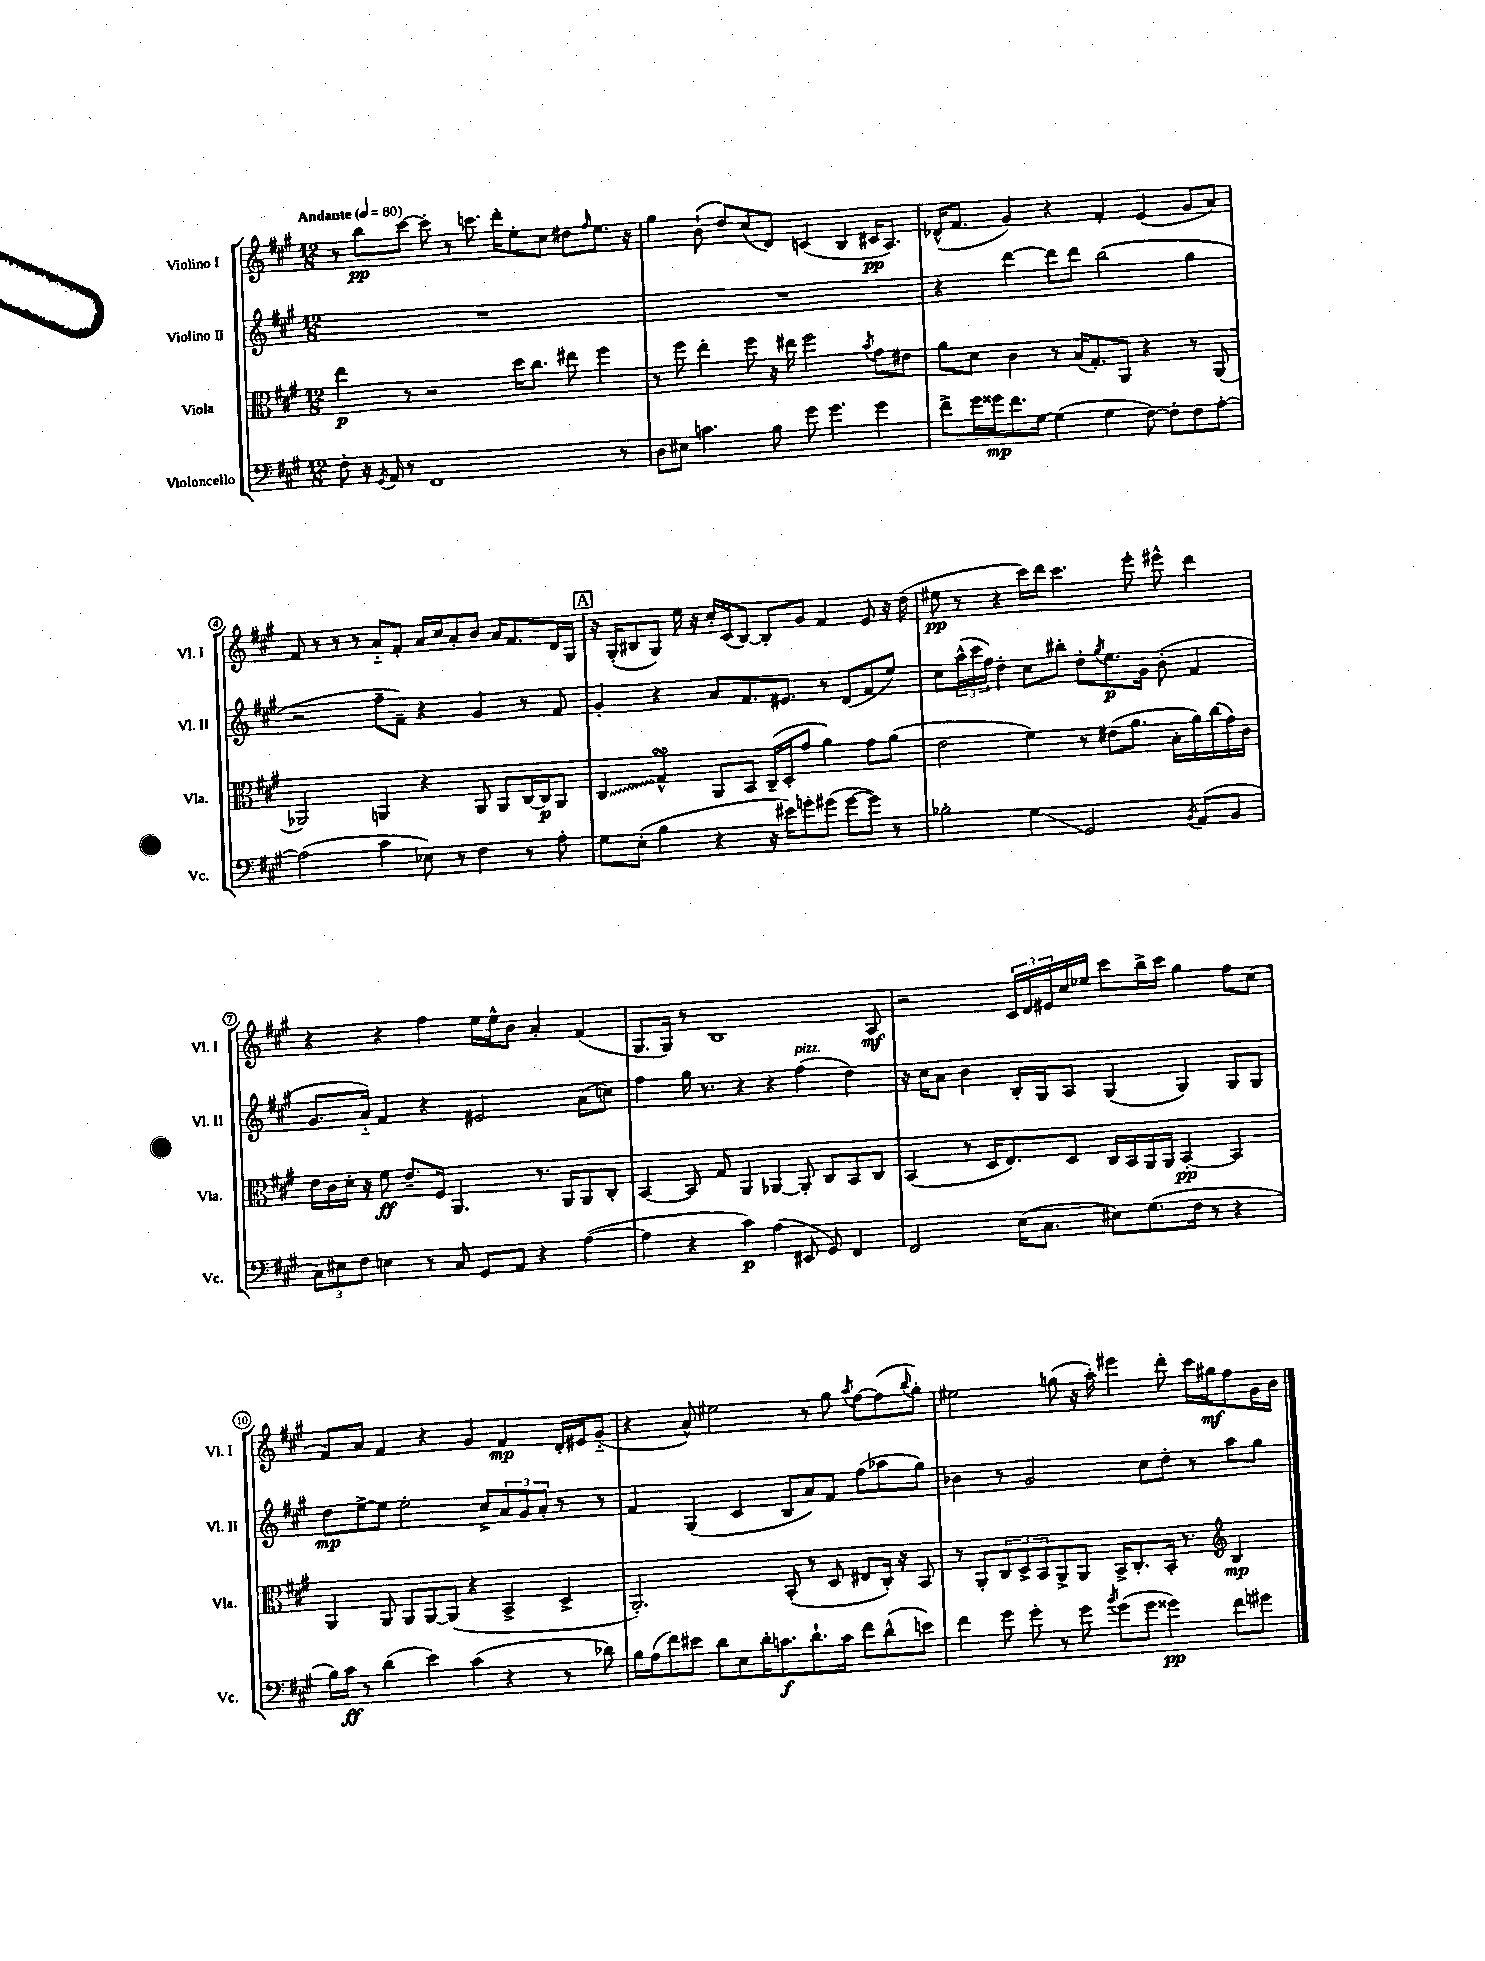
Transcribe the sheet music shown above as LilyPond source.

<<
\new StaffGroup <<
\new Staff = "s0" \with { instrumentName = "Violino I" shortInstrumentName = "Vl. I" } {
    \clef treble \key a \major \numericTimeSignature \time 12/8 \tempo "Andante" 4 = 80
    r8 b''8\pp cis'''8~ cis'''8-. r8 c'''8. d'''16-. e''8-. cis''8 dis''8 \grace { fis''16 } e''8. r16 |
    gis''4 b'8-!( d''8) cis''8( d'8) c'4( b4 cis'16\pp a8.) |
    des'16-^( fis'8. gis'4) r4 fis'4-. e'4( gis'8 a'8) |
    fis'8 r8 r8 r8 a'8-_ fis'8-. a'16 cis''16 a'8-. b'8 a'16 fis'8. d'16 gis16 |
    \mark \markup { \box "A" } r16 gis16-.( bis8 gis8) e''16 r16 cis''16-. cis'16( bis8~) bis8-. gis'8 fis'4 e'8 r16 d''16( |
    eis''8\pp r8 r4 cis'''16) d'''16 cis'''4. e'''8-. eis'''8-^ d'''4 |
    r4 r4 fis''4 e''16 e''16-^ b'8 a'4-. fis'4( |
    gis8. gis16) r8 b1 a8\mf |
    r2 \tuplet 3/2 { cis'16 d'16 eis'16 } cis''16 ees''16 cis'''8 b''16-> cis'''16 gis''4 fis''8 cis''8( |
    fis'8) a'8 fis'4 r4 gis'4 fis'4\mp d'16-. eis'16 gis'8-_( |
    r4 a'8-^) eis''2 r8 gis''8 \acciaccatura { a''8 } fis''8~ fis''8( \appoggiatura { b''8 } gis''8-.) |
    eis''2 g''8( r16 a''16-.) eis'''4 d'''8-. cis'''16 gis''16\mf fis''8 gis'16 b'16 \bar "|." |
}
\new Staff = "s1" \with { instrumentName = "Violino II" shortInstrumentName = "Vl. II" } {
    \clef treble \key a \major \numericTimeSignature \time 12/8
    R1. |
    R1. |
    r4 d'''4~ d'''8 d'''8 b''2( gis''4 |
    r2 fis''8-- fis'8--) r4 gis'4 r8 fis'8 |
    \mark \markup { \box "A" } gis'4-. r4 a'8 fis'8. eis'8. r8 d'8( fis'8 e''8) |
    cis''8 \tuplet 3/2 { a''16-^( cis'''16 fis''16) } d''4-. cis''8 bis''8-. d''8-. \acciaccatura { gis''8 } e''8.\p gis'16 b'8-.( fis'4 |
    gis'8. a'16-_) fis'4 r4 eis'2 a'8( c''8) |
    fis''4 gis''16 r8. r4 r4 fis''4^\markup { \italic "pizz." }( d''4) |
    r16 cis''16 a'8 b'4 b16-. gis16 a8 gis4( gis4) gis8 gis8 |
    d''8\mp e''8~-> e''8 e''2-. cis''8-> \tuplet 3/2 { a'8 gis'8 a'8-. } r8 r8 |
    fis'4 gis4( cis'4 b8 a'8) fis'8 fis''8( aes''8 gis''8) |
    bes'4 r8 gis'2 cis''8 d''8-. r8 a''8 gis''8 \bar "|." |
}
\new Staff = "s2" \with { instrumentName = "Viola" shortInstrumentName = "Vla." } {
    \clef alto \key a \major \numericTimeSignature \time 12/8
    e''4\p r8 r2 d''16 cis''8. eis''8 fis''4 |
    r8 fis''8 e''4-. fis''8 r16 eis''16 fis''2 \acciaccatura { b'8 } gis'8 eis'8 |
    a'8 d'8 cis'4 r8 b16( gis8.-.) a,8 r4 r8 a,8( |
    aes,2) a,4 r4 a,8 a,8 cis16~ cis16\p a,8 |
    \mark \markup { \box "A" } \once \override Glissando.style = #'zigzag cis4\glissando gis4-^\turn a,8 b,8 cis16--( d16-. gis'8 a'4) gis'8 a'8( |
    e'2 fis'4) r8 eis'8( a'8. b16-. a'16) cis''16( gis'16) cis'16 |
    e'16 cis'16 d'16-. r16 fis'8\ff e'8.-- fis16 a,4. r8. a,16 a,8 cis8-. |
    b,4~ b,8 gis8 a,4 aes,4~ aes,8-. cis8 b,8 cis8 |
    b,4( r8 d16 e8.) d8 cis16 b,16 a,16 a,16 b,4~-.\pp b,4 |
    a,4 a,8 a,8 a,8~ a,8( r4 b,4-> d4-> |
    a,2.-.) b,8-.( r8 d8 eis8 cis16-.) r16 b,8 |
    r8 a,8-. \tuplet 3/2 { cis8 d8-> b,8 } a,8-> a,8 b,16-> cis8.-. b,16-. r8. \clef treble b4\mp \bar "|." |
}
\new Staff = "s3" \with { instrumentName = "Violoncello" shortInstrumentName = "Vc." } {
    \clef bass \key a \major \numericTimeSignature \time 12/8
    fis8-. r16 \acciaccatura { gis,8 } a,16 r8 fis,1 r8 |
    d8 eis8 c'4. b8 gis'8 gis'4. gis'4 |
    fis'8-> gis'16 gisis'16\mp fis'8. gis16~ gis4( gis4 fis8~) fis8-. fis8 a8~-. |
    a2( cis'4 ees8) r8 fis4 r8 a8-. |
    \mark \markup { \box "A" } gis8 e8-.( b4 r4 r16 eis'16) g'8-. gis'8( gis'8~ gis'8) r8 |
    bes2-. gis4\glissando gis,2 \acciaccatura { b,8 } a,8( b,8 |
    \tuplet 3/2 { cis8) eis8 fis8 } e4 r8 cis8 gis,8 a,8 r4 a4~( |
    a4 r4 cis'4\p) a4( eis,8 gis,8) fis,4 |
    fis,2 e16( cis8. eis8) gis8.( fis16 r8 r4 |
    b16) cis'16\ff r8 d'4( e'4) cis'4( r4 r8 des'8) |
    b16 a16( fis'8) eis'8 d'8 e8 d'16-. c'8.\f d'8.-! c'16 fis'8 d'8-^( e'8) |
    fis'4 gis'8 gis'8-. r8 gis'8 \acciaccatura { b'8 } gis'8( gis'8 gisis'4\pp) fis'8 gis'8 \bar "|." |
}
>>
>>
\layout { \context { \Score \override BarNumber.stencil = #(make-stencil-circler 0.1 0.3 ly:text-interface::print) } }
